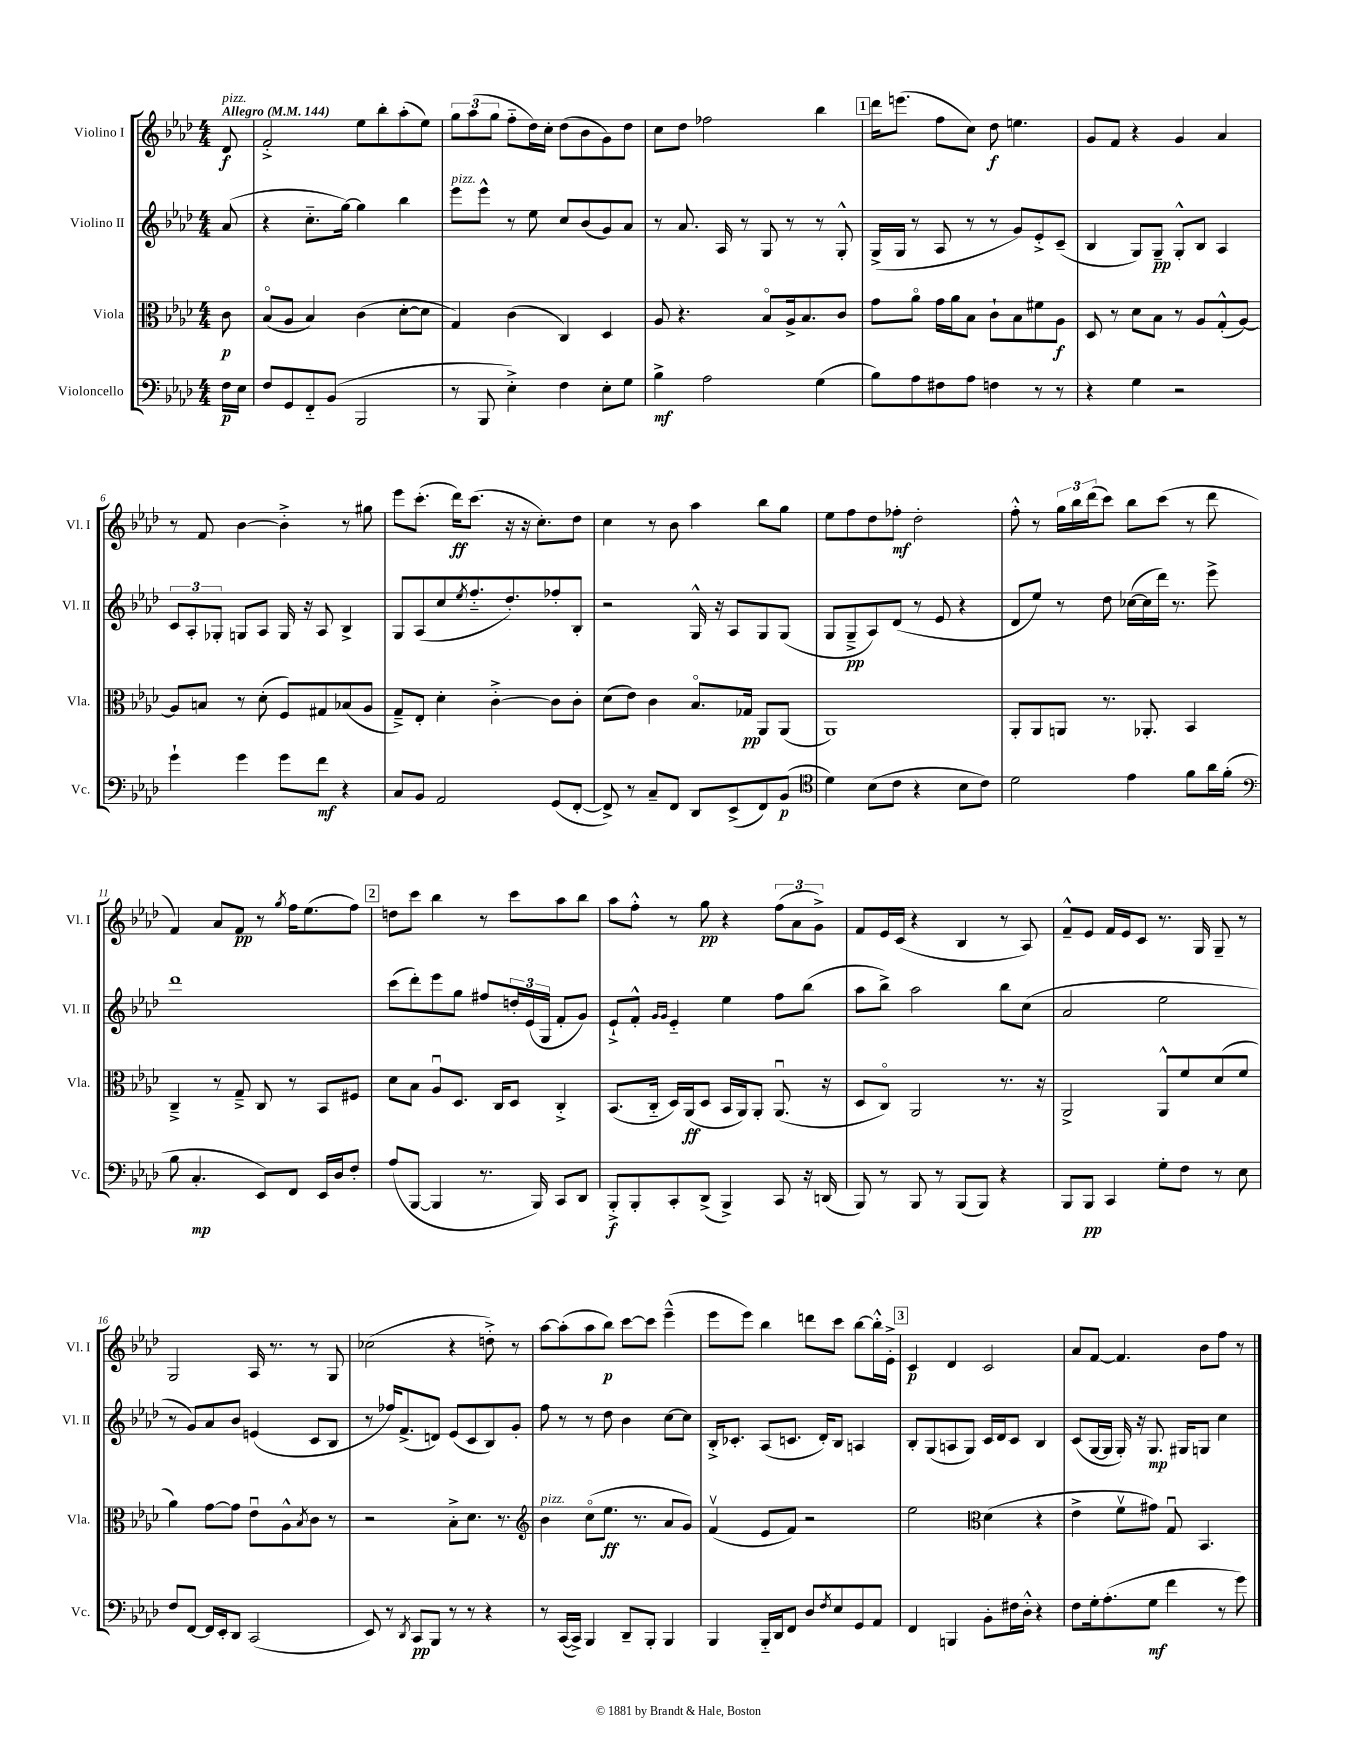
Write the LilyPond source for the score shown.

<<
\new StaffGroup <<
\new Staff = "s0" \with { instrumentName = "Violino I" shortInstrumentName = "Vl. I" } {
    \clef treble \key aes \major \numericTimeSignature \time 4/4 \partial 8 \tempo "Allegro" 4 = 144
    des'8\f^\markup { \italic "pizz." } |
    f'2-.-> ees''8 bes''8-. aes''8-.( ees''8) |
    \tuplet 3/2 { g''8 aes''8( g''8 } f''8-_ des''16) c''16-. des''8( bes'8 g'8) des''8 |
    c''8 des''8 fes''2 bes''4 |
    \mark \markup { \box "1" } des'''16 e'''8.( f''8 c''8) des''8\f e''4. |
    g'8 f'8 r4 g'4 aes'4 |
    r8 f'8 bes'4~ bes'4-.-> r8 gis''8 |
    ees'''8 c'''8.-.( des'''16\ff) c'''8.( r16 r16 c''8.-.) des''8 |
    c''4 r8 bes'8 aes''4 bes''8 g''8 |
    ees''8 f''8 des''8 fes''8-.\mf des''2-. |
    f''8-.-^ r8 \tuplet 3/2 { g''16 bes''16 des'''16( } c'''8) bes''8 c'''8( r8 des'''8 |
    f'4) aes'8 f'8\pp r8 \acciaccatura { g''8 } f''16 ees''8.( f''8) |
    \mark \markup { \box "2" } d''8 c'''8 bes''4 r8 c'''8 aes''8 bes''8 |
    aes''8 f''8-.-^ r8 g''8\pp r4 \tuplet 3/2 { f''8( aes'8 g'8->) } |
    f'8 ees'16 c'16( r4 bes4 r8 aes8) |
    f'8---^ ees'8 f'16 ees'16 c'8 r8. g16 g8-- r8 |
    g2 aes16 r8. r8 g8 |
    ces''2( r4 d''8-.->) r8 |
    aes''8~ aes''8-.( aes''8 bes''8\p) c'''8~ c'''8 ees'''4---^( |
    ees'''8 ees'''8) bes''4 d'''8 c'''8 bes''8~ bes''16-.-^ ees'16-.-> |
    \mark \markup { \box "3" } c'4\p des'4 c'2 |
    aes'8 f'8~ f'4. bes'8 f''8 r8 \bar "|." |
}
\new Staff = "s1" \with { instrumentName = "Violino II" shortInstrumentName = "Vl. II" } {
    \clef treble \key aes \major \numericTimeSignature \time 4/4 \partial 8
    aes'8( |
    r4 c''8.-_ g''16~) g''4 bes''4 |
    ees'''8^\markup { \italic "pizz." } ees'''8-^ r8 ees''8 c''8 bes'8( g'8) aes'8 |
    r8 aes'8. aes16 r8 g8 r8 r8 g8-.-^ |
    \mark \markup { \box "1" } g16->( g16 r8 aes8 r8 r8 g'8) ees'8-.-> c'8--( |
    bes4 g8) g8--\pp g8-.-^ bes8 aes4 |
    \tuplet 3/2 { c'8 aes8-. ges8-. } g8 aes8 g16 r16 aes8 bes4-> |
    g8 aes8( c''8 \acciaccatura { ees''8 } f''8.-_ des''8.-.) fes''8-. bes8-. |
    r2 g16-^ r16 aes8 g8 g8( |
    g8 g8--->\pp aes8) des'8( r8 ees'8 r4 |
    des'8 ees''8) r8 des''8 ces''16~( ces''16 des'''16) r8. ees'''8-> |
    des'''1 |
    \mark \markup { \box "2" } c'''8( des'''8-.) ees'''8 g''8 fis''8 \tuplet 3/2 { d''16-. ees'16( g16 } f'8-. g'8) |
    ees'8-!-> f'8-.-^ \grace { g'16 g'16 } ees'4-_ ees''4 f''8 bes''8( |
    aes''8 bes''8->) aes''2 bes''8 c''8( |
    aes'2 ees''2 |
    r8 g'8) aes'8 bes'8 e'4( c'8 bes8 |
    r8 fes''16) f'8.->( d'8) ees'8( c'8 bes8) g'8-. |
    f''8 r8 r8 des''8 bes'4 c''8~ c''8 |
    bes16-.-> ces'8.-. aes8( c'8. des'16-.) bes8 a4 |
    \mark \markup { \box "3" } bes8-. g8( a8 g8) c'16 des'16 c'8 bes4 |
    c'8( g16~ g16 g16-.) r16 g8.\mp gis16 g8 c''4 \bar "|." |
}
\new Staff = "s2" \with { instrumentName = "Viola" shortInstrumentName = "Vla." } {
    \clef alto \key aes \major \numericTimeSignature \time 4/4 \partial 8
    c'8\p |
    bes8\flageolet( aes8 bes4) c'4( des'8~-. des'8 |
    g4) c'4( c4) des4 |
    aes8 r4. bes8\flageolet aes16-> bes8. c'8 |
    \mark \markup { \box "1" } g'8 aes'8\flageolet g'16 aes'16 bes8 c'8-! bes8 fis'8 aes8\f |
    des8 r8 des'8 bes8 r8 aes8 g8-.-^( aes8~) |
    aes8 b8 r8 des'8-.( f8) gis8 bes8( aes8 |
    g8--->) ees8-. des'4-. c'4~-.-> c'8 c'8-. |
    des'8( ees'8) c'4 bes8.\flageolet ges16\pp aes,8 aes,8( |
    aes,1) |
    aes,8-. aes,8 a,8 r8. aes,8.-. bes,4 |
    c4---> r8 g8---> c8 r8 bes,8 fis8 |
    \mark \markup { \box "2" } des'8 bes8 aes8\downbow des8. c16 des8 c4-.-> |
    bes,8.( c16-_ des16) aes,16\ff( des8 bes,16 aes,16) aes,8-. aes,8.\downbow( r16 |
    des8 c8\flageolet) aes,2 r8. r16 |
    aes,2-> aes,8-^ f'8 des'8( f'8 |
    aes'4) g'8~ g'8 ees'8\downbow aes8-^ \acciaccatura { bes8 } c'8 r8 |
    r2 bes8-.-> des'8. r8. |
    \clef treble bes'4^\markup { \italic "pizz." } c''8\flageolet( ees''8.\ff r8. aes'8 g'8) |
    f'4\upbow( ees'8 f'8) r2 |
    \mark \markup { \box "3" } ees''2 \clef alto des'4( r4 |
    ees'4-> f'8\upbow gis'8) g8\downbow bes,4. \bar "|." |
}
\new Staff = "s3" \with { instrumentName = "Violoncello" shortInstrumentName = "Vc." } {
    \clef bass \key aes \major \numericTimeSignature \time 4/4 \partial 8
    f16\p ees16 |
    f8 g,8 f,8-_ bes,8( bes,,2 |
    r8 bes,,8 ees4-.->) f4 ees8-. g8 |
    bes4->\mf aes2 g4( |
    \mark \markup { \box "1" } bes8) aes8 fis8 aes8 f4 r8 r8 |
    r4 g4 r2 |
    g'4-! g'4 g'8 f'8\mf r4 |
    c8 bes,8 aes,2 g,8( f,8~-. |
    f,8->) r8 c8-- f,8 des,8 ees,8->( f,8) bes,8\p( |
    \clef tenor des'4) bes8( c'8 r4 bes8 c'8) |
    des'2 ees'4 f'8 aes'16 f'16-.( |
    \clef bass bes8 c4.-.\mp ees,8) f,8 ees,16 des16 f8-. |
    \mark \markup { \box "2" } aes8( bes,,8~ bes,,4 r8. bes,,16) c,8 des,8 |
    bes,,8-.->\f bes,,8-. c,8-. des,8->( bes,,4->) c,8 r16 d,16( |
    bes,,8) r8 bes,,8 r8 bes,,8( bes,,8) r4 |
    bes,,8 bes,,8\pp c,4 g8-. f8 r8 ees8 |
    f8 f,8~ f,16 ees,16-. des,8 c,2( |
    ees,8) r8 \acciaccatura { des,8 } c,8\pp bes,,8 r8 r8 r4 |
    r8 c,16~( c,16->) bes,,4 des,8-- bes,,8-. bes,,4 |
    bes,,4 bes,,16-_ des,16 f,8 des8 \acciaccatura { f8 } ees8 g,8 aes,8 |
    \mark \markup { \box "3" } f,4 b,,4 bes,8-. fis16 des16-.-^ r4 |
    f8 g16-. aes8.-.( g8\mf f'4 r8 g'8) \bar "|." |
}
>>
>>
